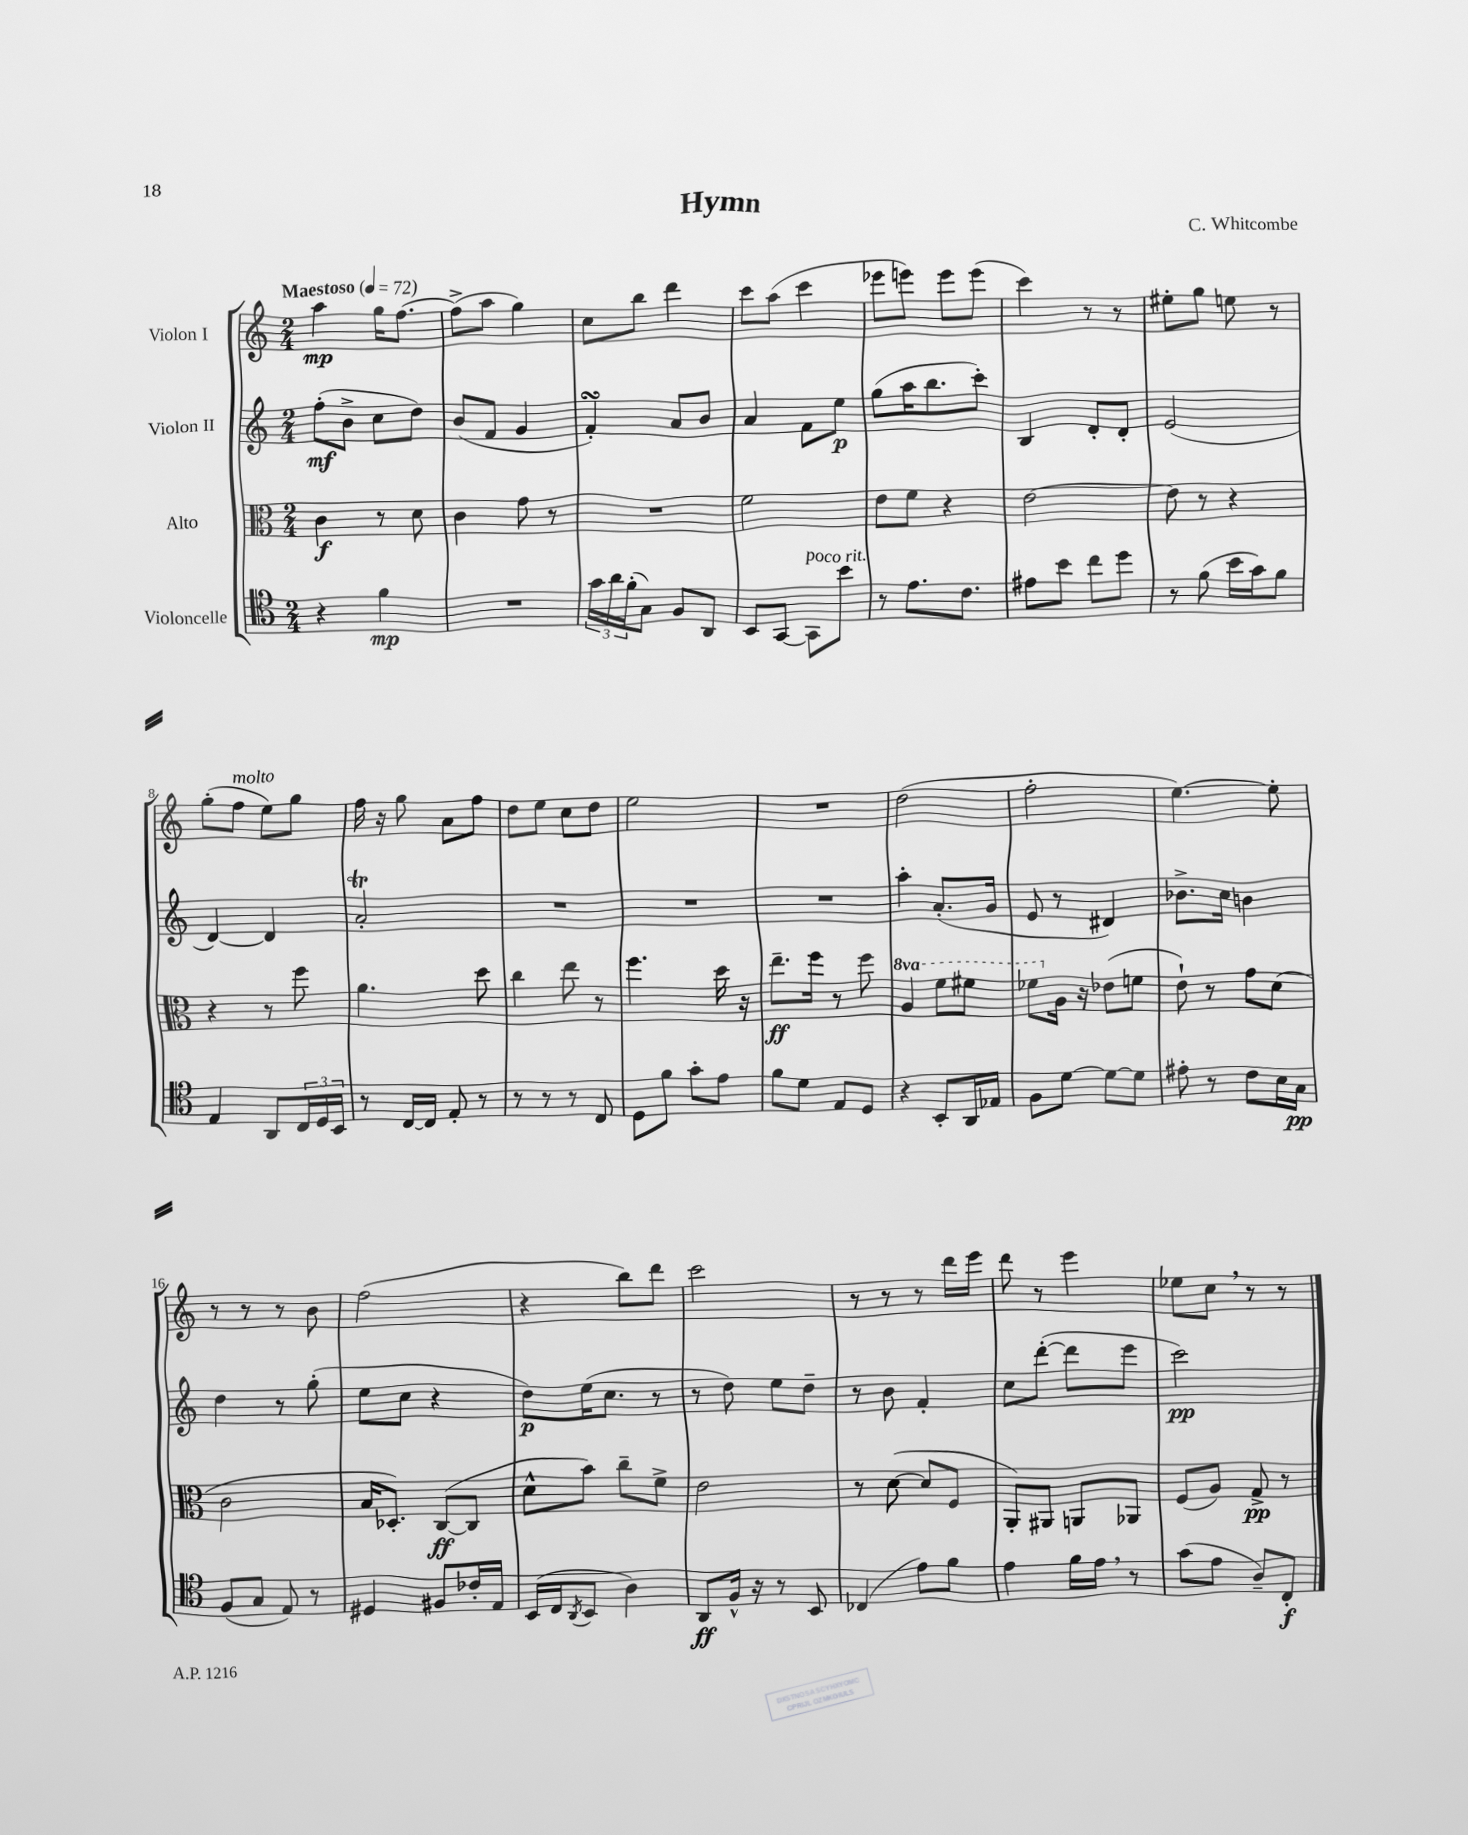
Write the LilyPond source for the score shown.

\header { title = "Hymn" composer = "C. Whitcombe" }
<<
\new StaffGroup <<
\new Staff = "s0" \with { instrumentName = "Violon I" } {
    \clef treble \key c \major \numericTimeSignature \time 2/4 \tempo "Maestoso" 4 = 72
    a''4\mp g''16 f''8.~ |
    f''8->( a''8 g''4) |
    c''8 b''8 d'''4 |
    c'''8 a''8( c'''4 |
    ees'''8 e'''8) e'''8 e'''8( |
    c'''4) r8 r8 |
    eis''8-. g''8 e''8 r8 |
    g''8-.( f''8^\markup { \italic "molto" } e''8) g''8 |
    f''16 r16 g''8 a'8 f''8 |
    d''8 e''8 c''8 d''8 |
    e''2 |
    R2 |
    d''2( |
    f''2-. |
    e''4.~) e''8-. |
    r8 r8 r8 b'8 |
    f''2( |
    r4 b''8) d'''8 |
    c'''2 |
    r8 r8 r8 d'''16 e'''16 |
    d'''8 r8 e'''4 |
    ees''8 c''8 \breathe r8 r8 \bar "|." |
}
\new Staff = "s1" \with { instrumentName = "Violon II" } {
    \clef treble \key c \major \numericTimeSignature \time 2/4
    f''8-.\mf( b'8-> c''8 d''8) |
    b'8( f'8 g'4 |
    f'4-.\turn) a'8 b'8 |
    a'4 f'8 e''8\p |
    g''8( a''16 b''8. c'''8-.) |
    b4 d'8-. d'8-. |
    e'2( |
    d'4~) d'4 |
    a'2-.\trill |
    R2 |
    R2 |
    R2 |
    a''4-. a'8.-.( g'16 |
    e'8 r8 dis'4) |
    bes'8.-> c''16 b'4 |
    d''4 r8 g''8-.( |
    e''8 c''8 r4 |
    d''8\p) e''16( c''8. r8 |
    r8 d''8) e''8 d''8-- |
    r8 b'8 f'4-. |
    c''8 d'''8~-.( d'''8 e'''8 |
    c'''2\pp) \bar "|." |
}
\new Staff = "s2" \with { instrumentName = "Alto" } {
    \clef alto \key c \major \numericTimeSignature \time 2/4 \set Staff.ottavationMarkups = #ottavation-simple-ordinals
    c'4\f r8 d'8 |
    c'4 g'8 r8 |
    R2 |
    f'2 |
    e'8 f'8 r4 |
    e'2~ |
    e'8 r8 r4 |
    r4 r8 f''8 |
    a'4. d''8 |
    c''4 e''8 r8 |
    f''4. d''16 r16 |
    e''8.--\ff f''16 r8 f''8 |
    \ottava #1 a'4 f''8 fis''8 |
    fes''8 \ottava #0 a16 r16 ees'8( f'!8 |
    e'8-!) r8 g'8 d'8( |
    c'2 |
    b16 des8.-.) c8~\ff( c8 |
    d'8-^ b'8) c''8-- f'8-> |
    e'2 |
    r8 d'8~( d'8 f8 |
    a,8-.) ais,8 a,8 aes,8 |
    f8( a8) g8->\pp r8 \bar "|." |
}
\new Staff = "s3" \with { instrumentName = "Violoncelle" } {
    \clef tenor \key c \major \numericTimeSignature \time 2/4
    r4 f'4\mp |
    R2 |
    \tuplet 3/2 { g'16 a'16 f'16-.( } g8) f8 a,8 |
    b,8 g,8~ g,8^\markup { \italic "poco rit." } b'8 |
    r8 e'8. c'8. |
    eis'8 b'8 c''8 d''8 |
    r8 f'8( b'16 g'16) f'8 |
    e4 a,8 \tuplet 3/2 { c16 d16 b,16 } |
    r8 c16~ c16 e8-. r8 |
    r8 r8 r8 c8 |
    d8 f'8 g'8-. e'8 |
    f'8 d'8 e8 d8 |
    r4 b,8-. a,16 ees16 |
    f8 d'8~ d'8~ d'8 |
    eis'8-. r8 c'8 b16 g16\pp |
    f8( g8 e8) r8 |
    dis4 fis8 ces'16-. e16 |
    b,16( c16 \acciaccatura { a,8 } b,8 a4) |
    a,8\ff f16-^ r16 r8 b,8 |
    ces4( e'8) f'8 |
    e'4 f'16 e'16 \breathe r8 |
    g'8( e'8 a8--) c8-.\f \bar "|." |
}
>>
>>
